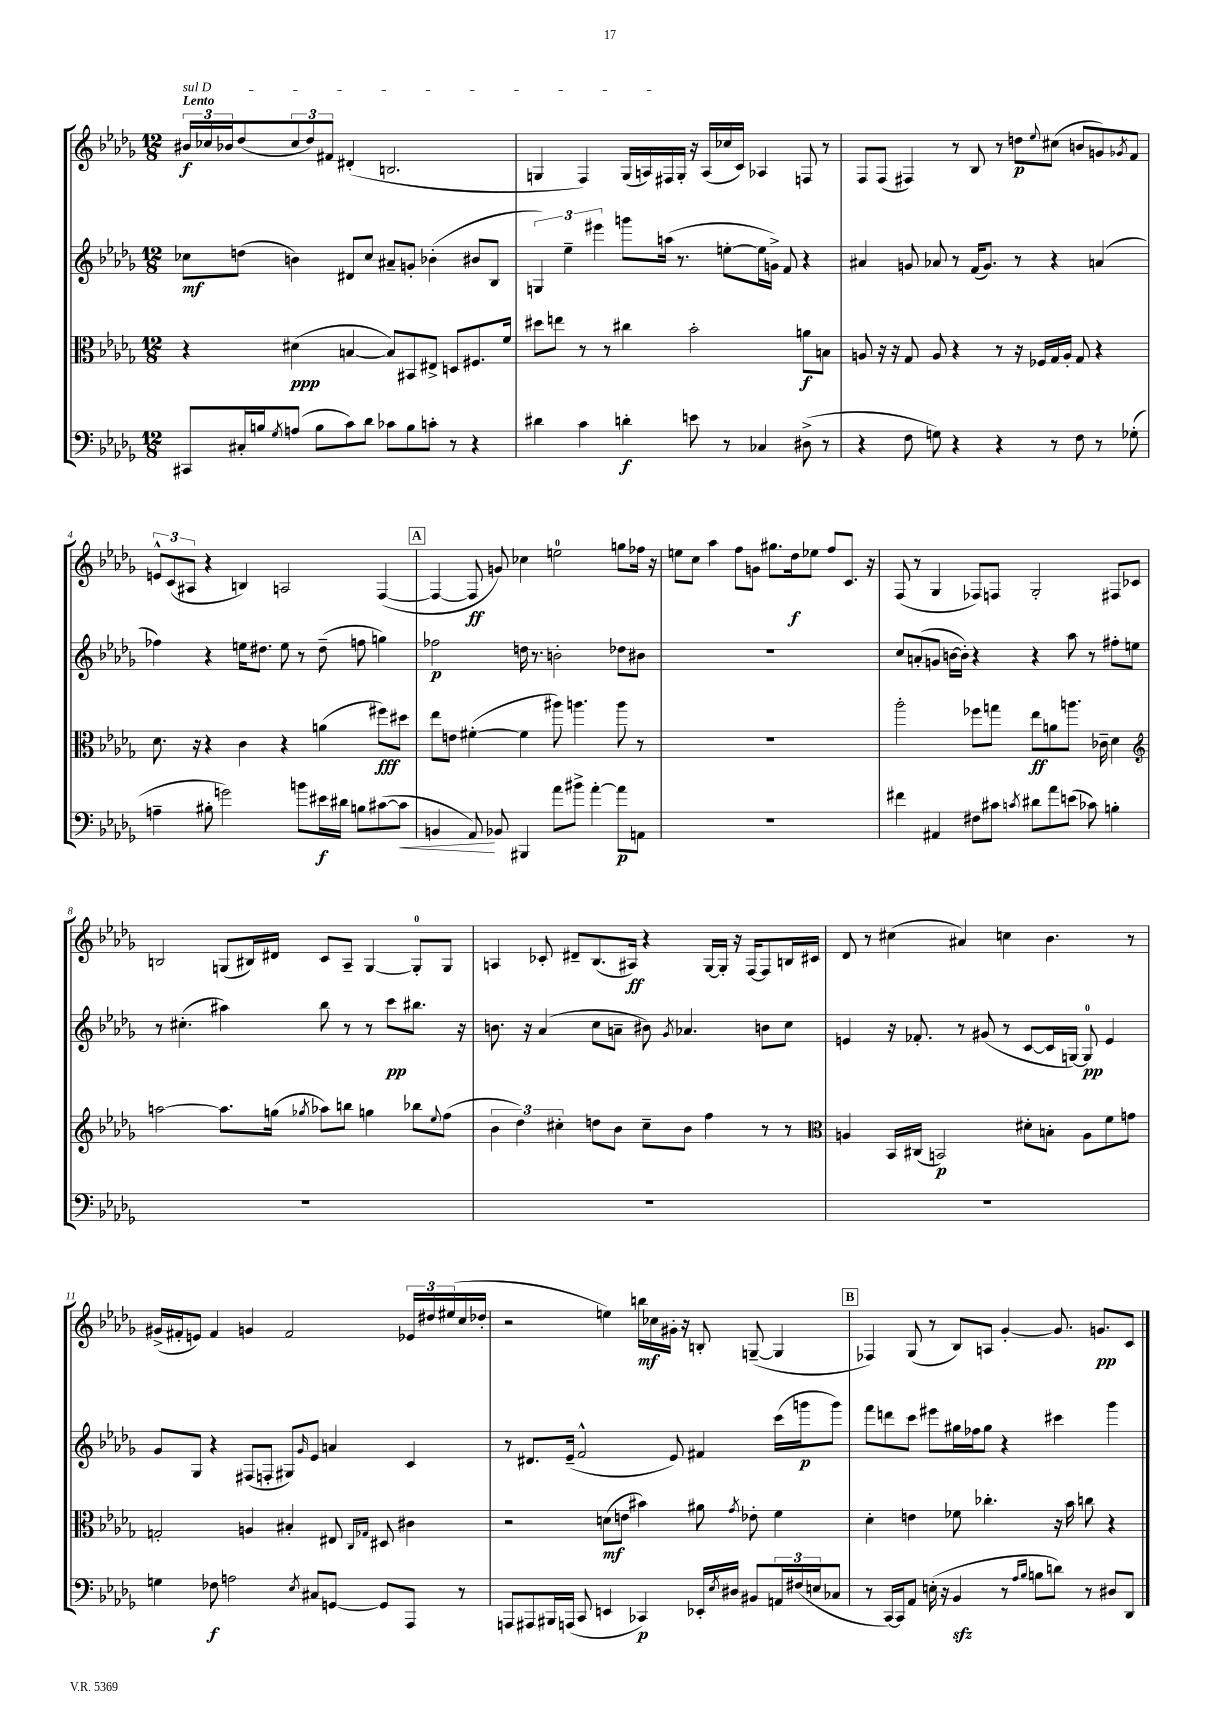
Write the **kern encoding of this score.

**kern	**dynam	**kern	**dynam	**kern	**dynam	**kern	**dynam
*part4	*part4	*part3	*part3	*part2	*part2	*part1	*part1
*staff4	*staff4	*staff3	*staff3	*staff2	*staff2	*staff1	*staff1
*clefF4	*	*clefC3	*	*clefG2	*	*clefG2	*
*k[b-e-a-d-g-]	*	*k[b-e-a-d-g-]	*	*k[b-e-a-d-g-]	*	*k[b-e-a-d-g-]	*
*M12/8	*	*M12/8	*	*M12/8	*	*M12/8	*
=1	=1	=1	=1	=1	=1	=1	=1
!	!	!	!	!	!	!LO:TX:a:B:t=Lento	!
!	!	!	!	!	!	!LO:TX:a:i:t=sul D	!
8CC#X/L	.	4r	.	8cc-X\L	mf	24b#X/LL	f
.	.	.	.	.	.	24cc-X/	.
.	.	.	.	.	.	24b-X/J	.
16C#X'/L	.	.	.	(8ddn\J	.	(8dd-/	.
16Bn/J	.	.	.	.	.	.	.
8qG-/	.	.	.	.	.	.	.
(8An/J	.	(4d#X\	ppp	4bn\)	.	12cc-/	.
.	.	.	.	.	.	12dd-/)	.
8B\L	.	.	.	.	.	.	.
.	.	.	.	.	.	12f#X/J	.
8c\)	.	[4Bn/	.	8d#X/L	.	(4d#X'/	.
8d-\J	.	.	.	8cc-/J	.	.	.
8c-X\L	.	8B/L])	.	8a#X~/L	.	2.Bn/	.
8B\	.	8BB#X/	.	8gn'/J	.	.	.
8cn'\J	.	8E#X^/J	.	(4b-X'\	.	.	.
8r	.	8Dn/L	.	.	.	.	.
4r	.	8.F#X/	.	8b#X/L	.	.	.
.	.	.	.	8B-/J	.	.	.
.	.	16f/Jk	.	.	.	.	.
=2	=2	=2	=2	=2	=2	=2	=2
4d#X\	.	8dd#X\L	.	6Gn/)	.	4Gn/	.
.	.	8een\J	.	.	.	.	.
.	.	.	.	6ee-~\	.	.	.
4c\	.	8r	.	.	.	4F/)	.
.	.	.	.	6eee#X\	.	.	.
.	.	8r	.	.	.	.	.
4dn'\	f	4cc#X\	.	8gggn\L	.	(16G/LL	.
.	.	.	.	.	.	16An/)	.
.	.	.	.	(16aan\Jk	.	16F#X/	.
.	.	.	.	8.r	.	16G'/JJ	.
8en\	.	2b-'\	.	.	.	16r	.
.	.	.	.	.	.	(16A/LL	.
8r	.	.	.	[8een'\L	.	16cc-X/	.
.	.	.	.	.	.	16c/JJ)	.
4C-X/	.	.	.	16ee\L]	.	4A-X/	.
.	.	.	.	16gn^\JJ)	.	.	.
.	.	.	.	8f/	.	.	.
(8D#X^\	.	8an\L	f	4r	.	8Fn/	.
8r	.	8Bn\J	.	.	.	8r	.
=3	=3	=3	=3	=3	=3	=3	=3
4r	.	8An/	.	4a#X/	.	8F/L	.
.	.	16r	.	.	.	(8F/J	.
.	.	16r	.	.	.	.	.
8F\	.	8G-/	.	8gn/	.	4F#X/)	.
8Gn\)	.	8A/	.	8a-X/	.	.	.
4r	.	4r	.	8r	.	8r	.
.	.	.	.	(16f/KL	.	8B-/	.
.	.	.	.	8.g/J)	.	.	.
4r	.	8r	.	.	.	8r	.
.	.	16r	.	8r	.	8ddn\L	p
.	.	16F-X/LL	.	.	.	.	.
.	.	.	.	.	.	8qqee-/	.
8r	.	16G-/	.	4r	.	(8cc#X\J	.
.	.	16A'/JJ	.	.	.	.	.
8F\	.	8G-/	.	.	.	8bn/L	.
8r	.	4r	.	(4an/	.	8gn/)	.
.	.	.	.	.	.	8qg-X/	.
(8G-X'\	.	.	.	.	.	8f/J	.
!!LO:LB:g=z
=4	=4	=4	=4	=4	=4	=4	=4
4An~\	.	8.d-\	.	4ff-X\)	.	12en^^/L	.
.	.	.	.	.	.	(12c/	.
.	.	.	.	.	.	12A#X/J	.
.	.	16r	.	.	.	.	.
8B#X'\	.	4r	.	4r	.	4r	.
2gn\)	.	.	.	.	.	.	.
.	.	4c\	.	16een\KL	.	4Bn/)	.
.	.	.	.	8.dd#X\J	.	.	.
.	.	4r	.	8ee\	.	2An/	.
8bn\L	.	.	.	8r	.	.	.
16e#X\L	f	(4an\	.	(8dd#~\	.	.	.
16d#X\JJ	.	.	.	.	.	.	.
8Bn\L	.	.	.	8ffn\	.	.	.
([8c#X\	.	8ff#X\L)	fff	4ggn\)	.	([4F/	.
!	!LO:HP:b	!	!	!	!	!	!
8c#\J]	<	8dd#X\J	.	.	.	.	.
!!LO:REH:place=s1:t=A
=5	=5	=5	=5	=5	=5	=5	=5
4BBn/	.	8ee-\L	.	2ff-X\	p	4F/_	.
.	.	8en\J	.	.	.	.	.
8AA-/)	.	([4f#X'\	.	.	.	8F/]	ff
8BB-X/	[	.	.	.	.	8gn/)	.
4BBB#X/	.	4f#\]	.	16ddn\	.	4cc-X\	.
.	.	.	.	8.r	.	.	.
8a-\L	.	8aa#X\)	.	2bn'\	.	2een\	.
8b#X^\J	.	4.aan\	.	.	.	.	.
[4a-'\	.	.	.	.	.	.	.
8a-\L]	p	8aa\	.	8dd-X\L	.	8ggn\L	.
8AAn\J	.	8r	.	8b#X\J	.	16ff-X\Jk	.
.	.	.	.	.	.	16r	.
=6	=6	=6	=6	=6	=6	=6	=6
1.r	.	1.r	.	1.r	.	8een\L	.
.	.	.	.	.	.	8cc\J	.
.	.	.	.	.	.	4aa-\	.
.	.	.	.	.	.	8ff\L	.
.	.	.	.	.	.	8gn\J	.
.	.	.	.	.	.	8.gg#X\L	.
.	.	.	.	.	.	16dd-\k	f
.	.	.	.	.	.	8ee-X\J	.
.	.	.	.	.	.	8ff/L	.
.	.	.	.	.	.	8.c/J	.
.	.	.	.	.	.	16r	.
=7	=7	=7	=7	=7	=7	=7	=7
4f#X\	.	2aa-'\	.	8cc/L	.	(8F/	.
.	.	.	.	(8an'/	.	8r	.
4AA#X/	.	.	.	8gn/J	.	4G-/	.
.	.	.	.	[16bn\LL	.	.	.
.	.	.	.	16b'\JJ])	.	.	.
8F#X\L	.	8ff-X\L	.	4r	.	8F-X/L)	.
8c#X\J	.	8ggn\J	.	.	.	8Fn/J	.
8qcn/	.	.	.	.	.	.	.
8d#X\L	.	8ee-\L	ff	4r	.	2G-'/	.
8a-\	.	8an\	.	.	.	.	.
(8en\J	.	8.aan\J	.	8aa-\	.	.	.
8c-X\)	.	.	.	8r	.	.	.
.	.	16c-X~\	.	.	.	.	.
4Bn'\	.	4d-\	.	8ff#X'\L	.	8F#X/L	.
.	.	.	.	8een\J	.	8c-X/J	.
!!LO:LB:g=z
=8	=8	=8	=8	=8	=8	=8	=8
*	*	*clefG2	*	*	*	*	*
1.r	.	[2aan\	.	8r	.	2Bn/	.
.	.	.	.	(4.cc#X'\	.	.	.
.	.	8.aa\L]	.	4aa#X\)	.	(8Gn/L	.
.	.	.	.	.	.	16B#X/L)	.
.	.	(16ggn\Jk	.	.	.	16d#X/JJ	.
.	.	8qgg-X/	.	.	.	.	.
.	.	8aa-X\L)	.	8bb-\	.	8c/L	.
.	.	8bbn\J	.	8r	.	8A-~/J	.
.	.	4ggn\	.	8r	.	[4G/	.
.	.	.	.	8ccc\L	pp	.	.
.	.	8bb-X\L	.	8.bb#X\J	.	8G'/L]	.
.	.	8qqee-/	.	.	.	.	.
.	.	(8ff\J	.	.	.	8G/J	.
.	.	.	.	16r	.	.	.
=9	=9	=9	=9	=9	=9	=9	=9
1.r	.	6b-\	.	8.bn\	.	4An/	.
.	.	6dd-\)	.	.	.	.	.
.	.	.	.	16r	.	.	.
.	.	.	.	(4a-/	.	8c-X'/	.
.	.	6cc#X'\	.	.	.	.	.
.	.	.	.	.	.	8d#X~/L	.
.	.	8ddn\L	.	8cc\L	.	(8.B-/	.
.	.	8b-\J	.	8an~\J	.	.	.
.	.	.	.	.	.	16A#X/Jk)	ff
.	.	8cc#~\L	.	8b#X\)	.	4r	.
.	.	.	.	8qg-/	.	.	.
.	.	8b-\J	.	4.a-X/	.	.	.
.	.	4ff\	.	.	.	[16G-/LL	.
.	.	.	.	.	.	16G-'/JJ]	.
.	.	.	.	.	.	16r	.
.	.	.	.	.	.	[16F/KL	.
.	.	8r	.	8bn\L	.	8F/]	.
.	.	8r	.	8cc\J	.	16Bn/L	.
.	.	.	.	.	.	16c#X/JJ	.
=10	=10	=10	=10	=10	=10	=10	=10
*	*	*clefC3	*	*	*	*	*
1.r	.	4An/	.	4en/	.	8d-/	.
.	.	.	.	.	.	8r	.
.	.	16BB-/LL	.	16r	.	(4cc#X\	.
.	.	(16C#X/JJ	.	8.f-X'/	.	.	.
.	.	2BBn/)	p	.	.	.	.
.	.	.	.	8r	.	4a#X/)	.
.	.	.	.	(8g#X/	.	.	.
.	.	.	.	8r	.	4ccn\	.
.	.	8d#X'\L	.	[8c/L	.	.	.
.	.	8Bn'\J	.	16c/L]	.	4.b-\	.
.	.	.	.	[16Gn/JJ)	.	.	.
.	.	8A\L	.	8G/]	pp	.	.
.	.	8f\	.	4e/	.	.	.
.	.	8gn\J	.	.	.	8r	.
!!LO:LB:g=z
=11	=11	=11	=11	=11	=11	=11	=11
4Gn\	.	2Gn'/	.	8g-/L	.	(16g#X^/LL	.
.	.	.	.	.	.	16f#X'/J	.
.	.	.	.	8G-/J	.	8en/J)	.
8F-X\	f	.	.	4r	.	4f#/	.
2An\	.	.	.	.	.	.	.
.	.	4An/	.	(8F#X/L	.	4gn/	.
.	.	.	.	8Fn'/J	.	.	.
.	.	4B#X'/	.	8G#X/L)	.	2f#/	.
8qE-/	.	.	.	16qqg-/	.	.	.
8C#X/L	.	.	.	8e-/J	.	.	.
[8GGn/J	.	8E#X/	.	4an/	.	.	.
.	.	16qqC/LL	.	.	.	.	.
.	.	16qqG-X/JJ	.	.	.	.	.
8GG/L]	.	8D#X/	.	.	.	.	.
8AAA-/J	.	4c#X\	.	4c/	.	24e-X/LL	.
.	.	.	.	.	.	24dd#X/	.
.	.	.	.	.	.	(24ee#X/	.
8r	.	.	.	.	.	16cc/	.
.	.	.	.	.	.	16dd-X'/JJ	.
=12	=12	=12	=12	=12	=12	=12	=12
8AAAn/L	.	2r	.	8r	.	2r	.
8AAA#X/	.	.	.	8.d#X/L	.	.	.
16BBB#X/L	.	.	.	.	.	.	.
(16AAAn/JJ	.	.	.	(16e-~/Jk	.	.	.
8CC/	.	.	.	2f^^/	.	.	.
4EEn/	.	(8dn\L	mf	.	.	4een\)	.
.	.	8en\J	.	.	.	.	.
4CC-X/)	p	4b#X\)	.	.	.	16bbn\LL	mf
.	.	.	.	.	.	16cc-X\	.
.	.	.	.	8e-/)	.	16g#X'\JJ	.
.	.	.	.	.	.	16r	.
16EE-X'/LL	.	8a#X\	.	4f#X/	.	8Bn'/	.
8qE-/	.	.	.	.	.	.	.
16D#X/JJ	.	.	.	.	.	.	.
.	.	8qg-/	.	.	.	.	.
8BB#X/L	.	8e-X'\	.	.	.	([8Gn~/	.
24AAn/L	.	4f\	.	(16ccc\LL	.	4G/]	.
(24F#X/	.	.	.	.	.	.	.
.	.	.	.	16gggn\J	p	.	.
24En/J	.	.	.	.	.	.	.
8C-X/J	.	.	.	8ggg\J)	.	.	.
!!LO:REH:place=s1:t=B
=13	=13	=13	=13	=13	=13	=13	=13
8r	.	4d-'\	.	8fff\L	.	4F-X/)	.
[16CC/LL)	.	.	.	8dddn\	.	.	.
16CC/J]	.	.	.	.	.	.	.
8AA-/J	.	4en\	.	8ccc\J	.	(8G-/	.
(16En'\	.	.	.	8eee#X\L	.	8r	.
16r	.	.	.	.	.	.	.
4BB-zz/	.	8f-X\	.	16gg#X\L	.	8B-/L)	.
.	.	.	.	16ff-X\J	.	.	.
.	.	4.cc-X'\	.	8gg#\J	.	8An/J	.
8r	.	.	.	4r	.	[4g-'/	.
16qqA-/LL	.	.	.	.	.	.	.
16qqB-/JJ	.	.	.	.	.	.	.
8Bn\L	.	.	.	.	.	.	.
8dn\J)	.	16r	.	4ccc#X\	.	8.g-/]	.
.	.	16b-\	.	.	.	.	.
8r	.	8ccn\	.	.	.	.	.
.	.	.	.	.	.	8.gn/L	pp
8D#X/L	.	4r	.	4ggg-\	.	.	.
8DD-/J	.	.	.	.	.	8c/J	.
==	==	==	==	==	==	==	==
*-	*-	*-	*-	*-	*-	*-	*-
